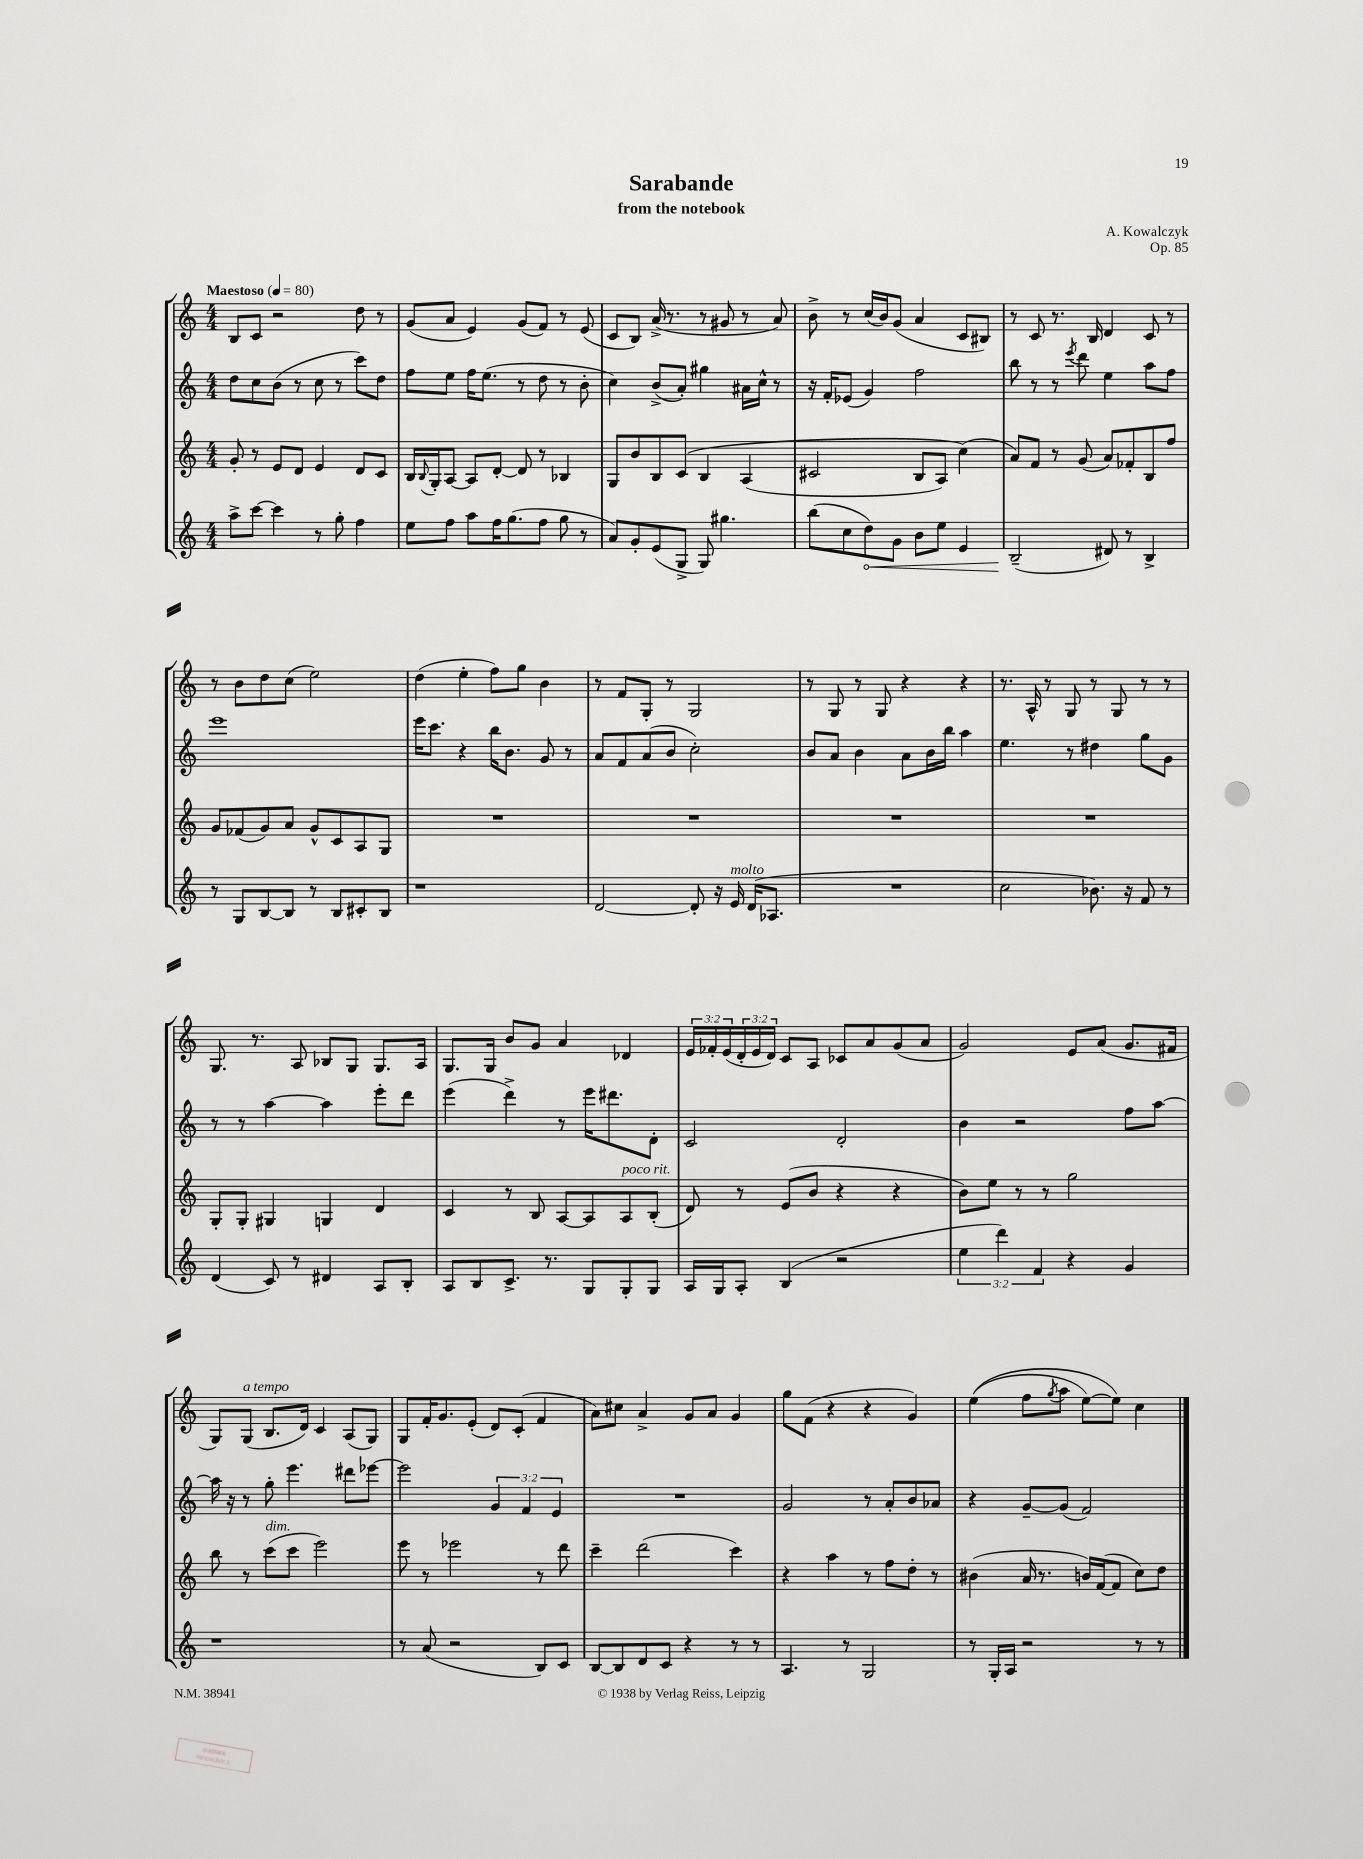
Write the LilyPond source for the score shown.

\header { title = "Sarabande" composer = "A. Kowalczyk" subtitle = "from the notebook" opus = "Op. 85" }
<<
\new StaffGroup <<
\new Staff = "s0" {
    \clef treble \key c \major \numericTimeSignature \time 4/4 \override Staff.TupletNumber.text = #tuplet-number::calc-fraction-text \tempo "Maestoso" 4 = 80
    b8 c'8 r2 d''8 r8 |
    g'8( a'8 e'4) g'8( f'8) r8 e'8( |
    c'8 b8) a'16->( r8. r8 gis'8 r8 a'8) |
    b'8-> r8 c''16( b'16) g'8( a'4 c'8 bis8) |
    r8 c'8 r8. b16 d'4 c'8 r8 |
    r8 b'8 d''8 c''8( e''2) |
    d''4( e''4-. f''8) g''8 b'4 |
    r8 f'8 g8-. r8 g2 |
    r8 g8 r8 g8 r4 r4 |
    r8. a16-^ r8 g8 r8 g8 r8 r8 |
    g8. r8. a8 bes8 g8 g8. a16 |
    g8. g16 b'8 g'8 a'4 des'4 |
    \tuplet 3/2 { e'16 fes'16-. e'16( } \tuplet 3/2 { d'16-. e'16 d'16) } c'8 a8 ces'8 a'8 g'8( a'8 |
    g'2) e'8 a'8( g'8. fis'16 |
    g8) g8^\markup { \italic "a tempo" }( b8. d'16) c'4 a8( g8) |
    g8 f'16-. g'8. e'8-.( d'8) c'8-.( f'4 |
    a'8) cis''8 a'4-> g'8 a'8 g'4 |
    g''8 f'8( r4 r4 g'4) |
    e''4(\( f''8 \acciaccatura { g''8 } a''8 e''8~) e''8\) c''4 \bar "|." |
}
\new Staff = "s1" {
    \clef treble \key c \major \numericTimeSignature \time 4/4 \override Staff.TupletNumber.text = #tuplet-number::calc-fraction-text
    d''8 c''8 b'8( r8 c''8 r8 c'''8) d''8 |
    f''8 e''8 f''16 e''8.( r8 d''8 r8 b'8-. |
    c''4) b'8->( a'8-.) gis''4 ais'16 c''16-^ r8 |
    r16 f'16-. ees'8( g'4) f''2 |
    b''8 r8 r8 \acciaccatura { e'''8 } d'''8 e''4 a''8 f''8 |
    e'''1 |
    e'''16 c'''8. r4 b''16 b'8. g'8 r8 |
    a'8 f'8 a'8( b'8 c''2-.) |
    b'8 a'8 b'4 a'8 b'16 b''16 a''4 |
    e''4. r8 dis''4 g''8 g'8 |
    r8 r8 a''4~ a''4 e'''8-. d'''8 |
    e'''4( d'''4->) r8 e'''16 dis'''8. d'8-. |
    c'2 d'2-. |
    b'4 r2 f''8 a''8~ |
    a''16 r16 r8 g''8-. e'''4. dis'''8 ees'''8~ |
    ees'''2 \tuplet 3/2 { g'4 f'4 e'4 } |
    R1 |
    g'2 r8 a'8-. b'8 aes'8 |
    r4 g'8~-- g'8( f'2) \bar "|." |
}
\new Staff = "s2" {
    \clef treble \key c \major \numericTimeSignature \time 4/4
    g'8-. r8 e'8 d'8 e'4 d'8 c'8 |
    b16 \appoggiatura { b8 } g16-. a8~ a8 d'8~-. d'8 r8 bes4 |
    g8 b'8 b8 c'8\( b4 a4( |
    cis'2 b8 a8) c''4(\) |
    a'8) f'8 r8 g'8( a'8) fes'8-. b8 f''8 |
    g'8 fes'8( g'8) a'8 g'8-^ c'8 a8 g8 |
    R1 |
    R1 |
    R1 |
    R1 |
    g8-. g8-. gis4 g4 d'4 |
    c'4 r8 b8 a8~ a8 a8^\markup { \italic "poco rit." } b8-.( |
    d'8) r8 e'8( b'8 r4 r4 |
    b'8) e''8 r8 r8 g''2 |
    b''8 r8 c'''8^\markup { \italic "dim." }( c'''8 e'''2) |
    e'''8 r8 ees'''2 r8 d'''8 |
    c'''4-- d'''2( c'''4) |
    r4 a''4 r8 f''8 d''8-. r8 |
    bis'4( a'16 r8. b'16) f'16~( f'8 c''8) d''8 \bar "|." |
}
\new Staff = "s3" {
    \clef treble \key c \major \numericTimeSignature \time 4/4 \override Staff.TupletNumber.text = #tuplet-number::calc-fraction-text
    a''8-> c'''8~ c'''4 r8 g''8-. f''4 |
    e''8 f''8 a''8 f''16 g''8.( f''8 g''8 r8 |
    a'8) g'8-. e'8( g8-> g8) gis''4. |
    b''8( c''8 \once \override Hairpin.circled-tip = ##t d''8\<) g'8 b'8 e''8 e'4 |
    b2--\!( dis'8) r8 b4-> |
    r8 g8 b8~ b8 r8 b8 cis'8-. b8 |
    r1 |
    d'2~ d'8-. r16 e'16^\markup { \italic "molto" } d'16( aes8. |
    R1 |
    c''2 bes'8.) r16 f'8 r8 |
    d'4( c'8) r8 dis'4 a8 b8-. |
    a8 b8 c'8.-> r8. g8 g8-. g8 |
    a16 g16 a8-. b4( r2 |
    \tuplet 3/2 { e''4 d'''4) f'4 } r4 g'4 |
    r1 |
    r8 a'8( r2 b8) c'8 |
    b8~ b8 d'8 c'8 r4 r8 r8 |
    a4. r8 g2 |
    r8 g16-. a16 r2 r8 r8 \bar "|." |
}
>>
>>
\layout { \context { \Score \remove "Bar_number_engraver" } }
